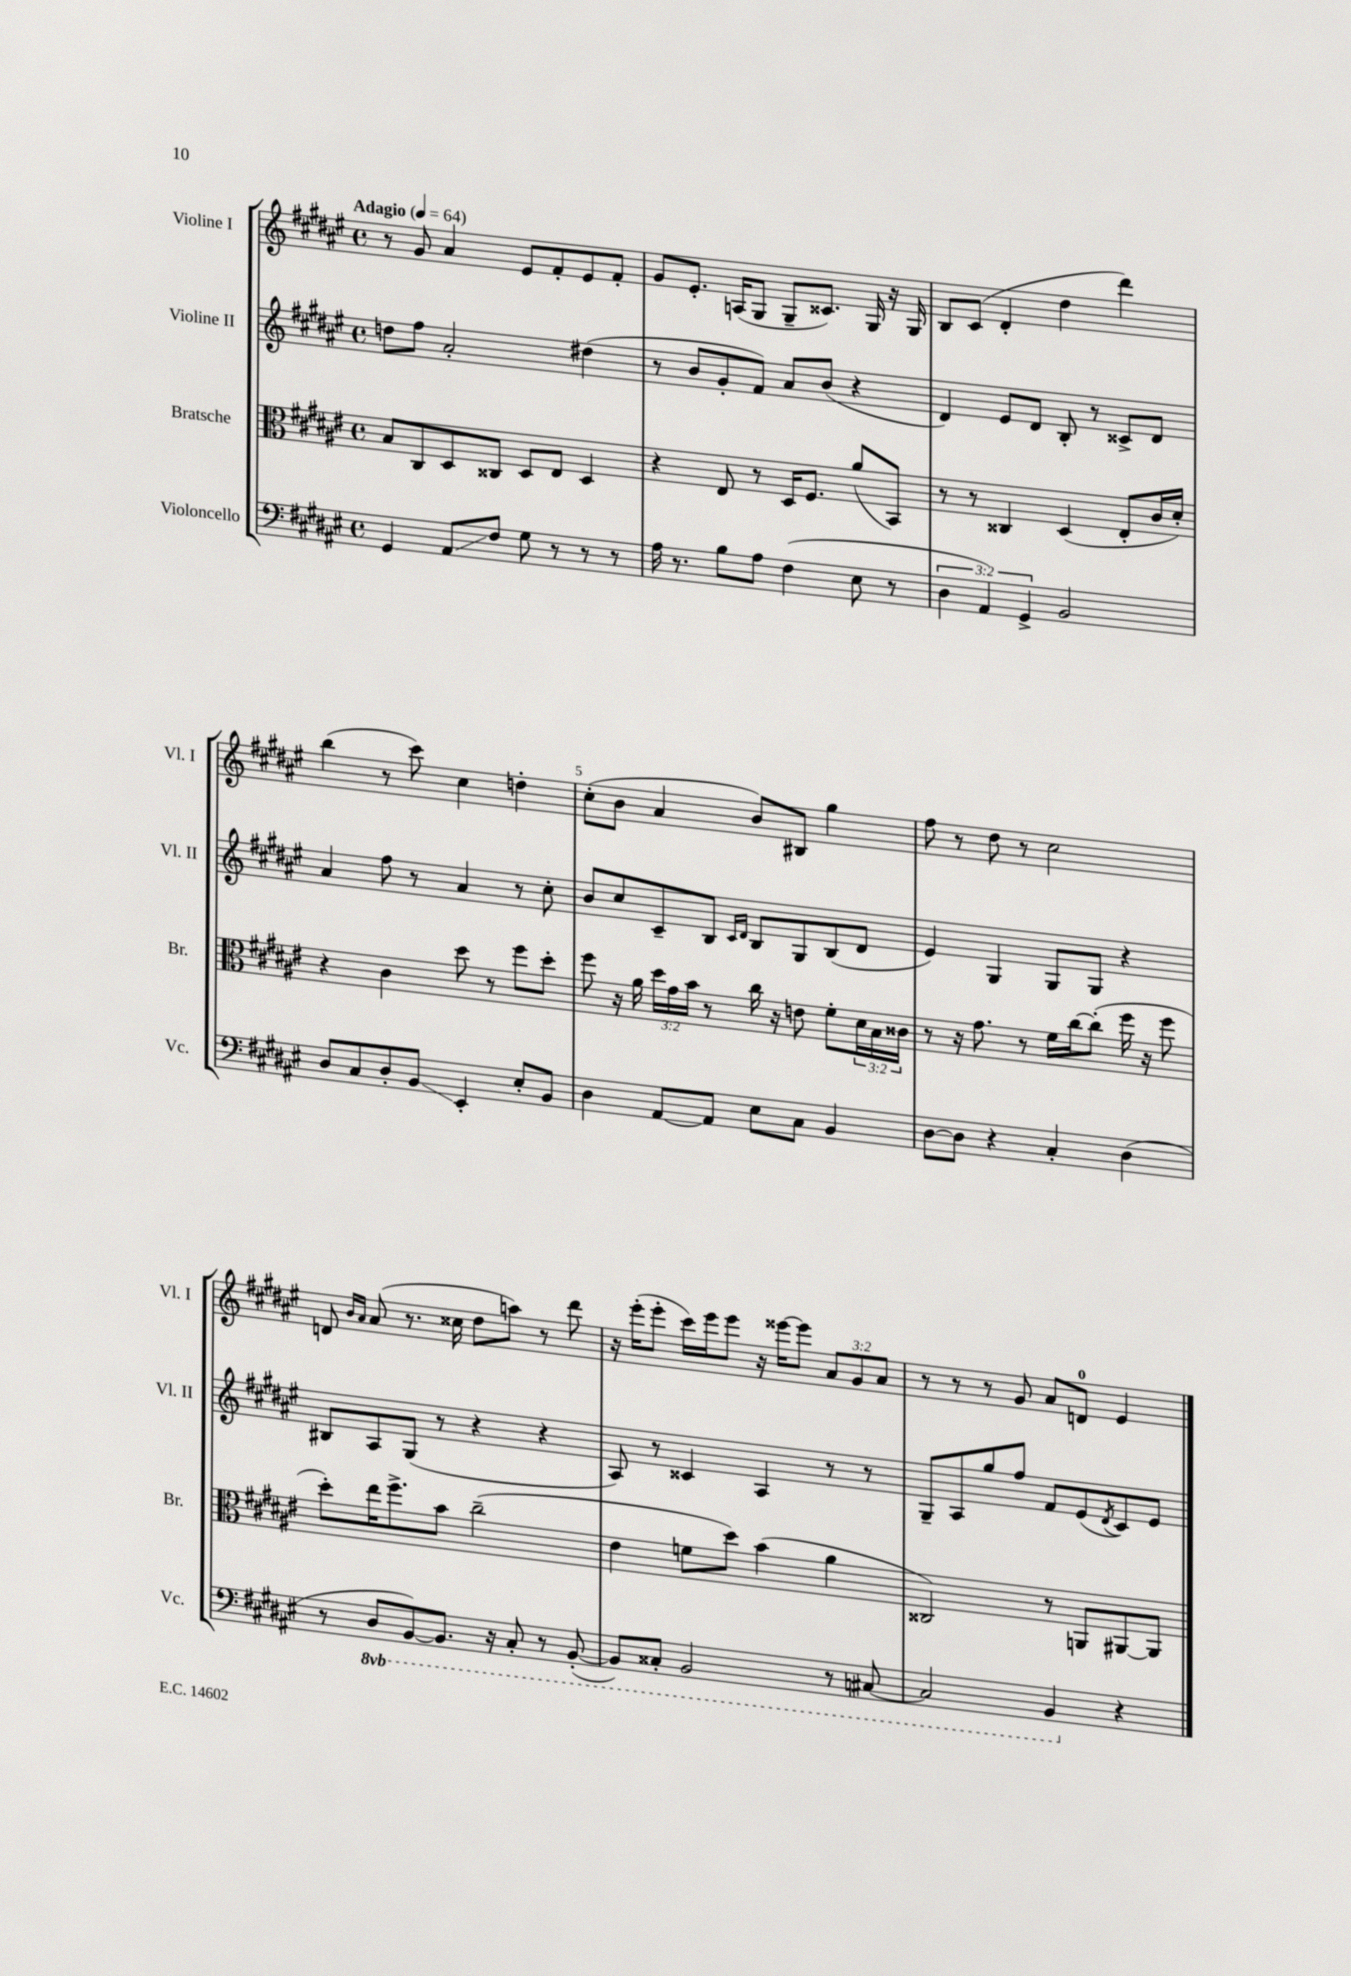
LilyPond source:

<<
\new StaffGroup <<
\new Staff = "s0" \with { instrumentName = "Violine I" shortInstrumentName = "Vl. I" } {
    \clef treble \key fis \major \defaultTimeSignature \time 4/4 \override Staff.TupletNumber.text = #tuplet-number::calc-fraction-text \tempo "Adagio" 4 = 64
    r8 gis'8 ais'4 eis'8 fis'8-. eis'8 fis'8-. |
    gis'8 eis'8.-. a16( gis8 gis8-- cisis'8.) gis16 r16 gis16 |
    b8 cis'8( dis'4-. dis''4 dis'''4) |
    b''4( r8 cis'''8) cis''4 d''4-. |
    cis''8-.( b'8 ais'4 b'8) bis8 gis''4 |
    fis''8 r8 dis''8 r8 cis''2 |
    d'8 \grace { b'16 ais'16 } ais'8( r8. cisis''16 dis''8 a''8) r8 dis'''8 |
    r16 eis'''16-.( eis'''8-. cis'''16) eis'''16 eis'''8 r16 eisis'''16~ eisis'''8 \tuplet 3/2 { ais'8 gis'8 ais'8 } |
    r8 r8 r8 gis'8 ais'8 d'8-0 eis'4 \bar "|." |
}
\new Staff = "s1" \with { instrumentName = "Violine II" shortInstrumentName = "Vl. II" } {
    \clef treble \key fis \major \defaultTimeSignature \time 4/4
    d''8 fis''8 ais'2-. dis''4( |
    r8 b'8 gis'8-. fis'8) ais'8 b'8( r4 |
    dis'4) eis'8 dis'8 b8-. r8 cisis'8-> dis'8 |
    ais'4 fis''8 r8 ais'4 r8 cis''8-. |
    b'8 cis''8 cis'8-- b8 \grace { cis'16 dis'16 } b8 gis8 b8( dis'8 |
    eis'4) gis4 gis8 gis8 r4 |
    bis8 ais8 gis8( r8 r4 r4 |
    ais8) r8 cisis'4 ais4 r8 r8 |
    gis8-- ais8 gis''8 fis''8 fis'8 eis'8( \acciaccatura { dis'8 } cis'8) eis'8 \bar "|." |
}
\new Staff = "s2" \with { instrumentName = "Bratsche" shortInstrumentName = "Br." } {
    \clef alto \key fis \major \defaultTimeSignature \time 4/4 \override Staff.TupletNumber.text = #tuplet-number::calc-fraction-text
    b8 cis8 dis8 cisis8 dis8 eis8 dis4 |
    r4 eis8 r8 dis16 fis8. ais'8( b,8) |
    r8 r8 cisis4 dis4( eis8-. cis'16 dis'16-.) |
    r4 cis'4 dis''8 r8 fis''8 dis''8-. |
    fis''8 r16 ais'16 \tuplet 3/2 { dis''16 gis'16 b'16 } r8 cis''16 r16 e'8 fis'8-. \tuplet 3/2 { dis'16 b16 cisis'16 } |
    r8 r16 gis'8. r8 fis'16 cis''16~ cis''8-.( fis''16 r16 fis''8 |
    dis''8-.) eis''16 fis''8.-> b'8 cis''2--( |
    eis'4 f'8 dis''8) b'4( ais'4 |
    cisis2) r8 a,8 ais,8~ ais,8 \bar "|." |
}
\new Staff = "s3" \with { instrumentName = "Violoncello" shortInstrumentName = "Vc." } {
    \clef bass \key fis \major \defaultTimeSignature \time 4/4 \override Staff.TupletNumber.text = #tuplet-number::calc-fraction-text \set Staff.ottavationMarkups = #ottavation-simple-ordinals
    gis,4 ais,8\glissando fis8 gis8 r8 r8 r8 |
    ais16 r8. b8 ais8 fis4( eis8 r8 |
    \tuplet 3/2 { dis4 ais,4) gis,4-> } b,2 |
    dis8 cis8 dis8-. b,8\glissando eis,4-. eis8-. b,8 |
    dis4 ais,8~ ais,8 eis8 cis8 b,4 |
    dis8~ dis8 r4 cis4-. dis4( |
    r8 \ottava #-1 dis,8 b,,8~) b,,8. r16 cis,8-. r8 b,,8~-.( |
    b,,8) cisis,8-. b,,2 r8 cis,8~ |
    cis,2 b,,4 \ottava #0 r4 \bar "|." |
}
>>
>>
\layout { \context { \Score \override BarNumber.break-visibility = ##(#f #t #t) barNumberVisibility = #(every-nth-bar-number-visible 5) } }
